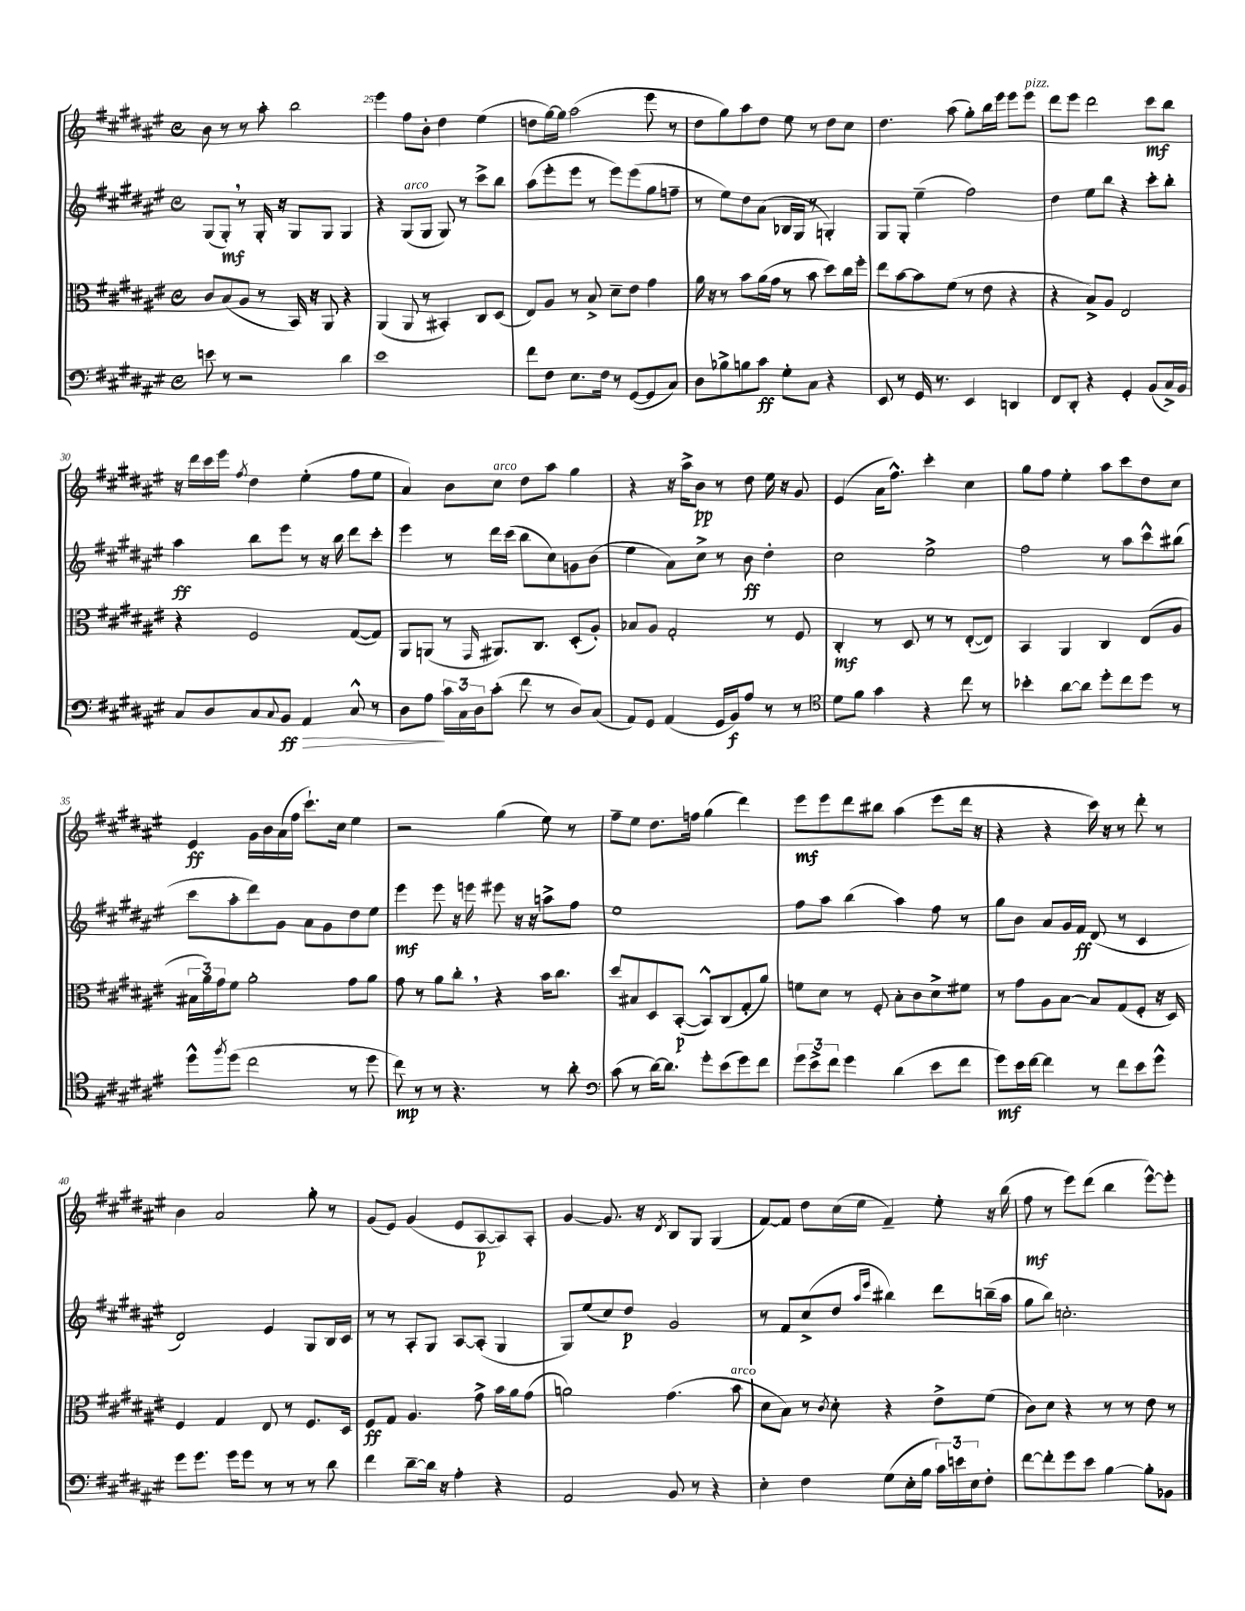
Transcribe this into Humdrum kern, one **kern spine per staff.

**kern	**dynam	**kern	**dynam	**kern	**dynam	**kern	**dynam
*part4	*part4	*part3	*part3	*part2	*part2	*part1	*part1
*staff4	*staff4	*staff3	*staff3	*staff2	*staff2	*staff1	*staff1
*clefF4	*	*clefC3	*	*clefG2	*	*clefG2	*
*k[f#c#g#d#a#e#]	*	*k[f#c#g#d#a#e#]	*	*k[f#c#g#d#a#e#]	*	*k[f#c#g#d#a#e#]	*
*M4/4	*	*M4/4	*	*M4/4	*	*M4/4	*
*met(c)	*	*met(c)	*	*met(c)	*	*met(c)	*
=24	=24	=24	=24	=24	=24	=24	=24
8en\	.	8c#/L	.	(8G#/L	.	8b\	.
8r	.	(8B/	.	8G#',/J)	mf	8r	.
2r	.	8A#/J	.	8r	.	8r	.
.	.	8r	.	16G#'/	.	8aa#'\	.
.	.	.	.	16r	.	.	.
.	.	16BB/)	.	8G#/L	.	2bb\	.
.	.	16r	.	.	.	.	.
.	.	8AA#/	.	8G#/J	.	.	.
4d#\	.	4r	.	4G#/	.	.	.
=25	=25	=25	=25	=25	=25	=25	=25
1e#	.	(4AA#/	.	4r	.	4eee#\	.
!	!	!	!	!LO:TX:a:i:t=arco	!	!	!
.	.	8AA#/	.	(8G#/L	.	8ff#\L	.
.	.	8r	.	8G#/J	.	8b'\J	.
.	.	4BB#X'/)	.	8G#/)	.	4dd#\	.
.	.	.	.	8r	.	.	.
.	.	8C#/L	.	8ccc#^\L	.	(4ee#\	.
.	.	(8D#/J	.	8bb\J	.	.	.
=26	=26	=26	=26	=26	=26	=26	=26
8f#\L	.	8E#/L)	.	(8aa#\L	.	8ddn\L	.
8F#\J	.	8A#/J	.	8eee#'\	.	[16gg#\L)	.
.	.	.	.	.	.	16gg#\JJ]	.
8.E#\L	.	8r	.	8eee#\J	.	(2aa#\	.
.	.	8B^/	.	8r	.	.	.
16F#\Jk	.	.	.	.	.	.	.
8r	.	8d#~\L	.	8eee#\L)	.	.	.
([8GG#/L	.	8e#\J	.	(8eee#\	.	.	.
8GG#/]	.	4g#\	.	8gg#\	.	8eee#\	.
8C#/J)	.	.	.	8ffn~\J	.	8r	.
=27	=27	=27	=27	=27	=27	=27	=27
8D#\L	.	16a#\	.	8r	.	8dd#\L	.
.	.	16r	.	.	.	.	.
8B-X^\	.	8r	.	8ee#\L)	.	8gg#\)	.
8Bn\	.	8b\L	.	8dd#\	.	8aa#\	.
8c#\J	ff	(16a#\L	.	(8a#\J	.	8dd#\J	.
.	.	16g#\JJ	.	.	.	.	.
8G#'\L	.	8r	.	16B-X/LL	.	8ee#\	.
.	.	.	.	16G#/JJ	.	.	.
8C#\J	.	8b\	.	8r	.	8r	.
4r	.	8dd#\L)	.	4Gn'/)	.	8dd#\L	.
.	.	16cc#\L	.	.	.	8cc#\J	.
.	.	16ff#'\JJ	.	.	.	.	.
=28	=28	=28	=28	=28	=28	=28	=28
8EE#/	.	8ee#\L	.	8G#/L	.	4.dd#\	.
8r	.	[8b\	.	8G#'/J	.	.	.
16GG#/	.	8b\]	.	(4ee#~\	.	.	.
8.r	.	.	.	.	.	.	.
.	.	(8f#\J	.	.	.	(8aa#\	.
4EE#/	.	8r	.	2ff#\)	.	8gg#'\L)	.
.	.	8e#\	.	.	.	16bb\L	.
.	.	.	.	.	.	16eee#\JJ	.
4DDn/	.	4r	.	.	.	8eee#\L	.
!	!	!	!	!	!	!LO:TX:a:i:t=pizz.	!
.	.	.	.	.	.	8eee#\J	.
=29	=29	=29	=29	=29	=29	=29	=29
8FF#/L	.	4r	.	4dd#\	.	8ddd#\L	.
8DD#'/J	.	.	.	.	.	8eee#\J	.
4r	.	8B^/L)	.	8ee#\L	.	2ddd#\	.
.	.	8A#/J	.	8bb\J	.	.	.
4GG#'/	.	2E#/	.	4r	.	.	.
(8BB/L	.	.	.	8ccc#'\L	.	8ccc#\L	mf
16C#^/L)	.	.	.	8bb'\J	.	8bb\J	.
16BB/JJ	.	.	.	.	.	.	.
!!LO:LB:g=z
=30	=30	=30	=30	=30	=30	=30	=30
8C#/L	.	4r	.	4aa#\	ff	16r	.
.	.	.	.	.	.	16ddd#\LL	.
8D#/	.	.	.	.	.	16ccc#\	.
.	.	.	.	.	.	16eee#\JJ	.
.	.	.	.	.	.	8qff#/	.
8C#/	.	2F#/	.	8bb\L	.	4dd#\	.
8qqC#/	.	.	.	.	.	.	.
8BB/J	ff	.	.	8eee#\J	.	.	.
!	!LO:HP:b	!	!	!	!	!	!
4AA#/	>	.	.	8r	.	(4ee#'\	.
.	.	.	.	16r	.	.	.
.	.	.	.	16bb\	.	.	.
8C#^^/	.	([8G#/L	.	8ddd#\L	.	8ff#\L	.
8r	.	8G#/J])	.	8ccc#'\J	.	8ee#\J	.
=31	=31	=31	=31	=31	=31	=31	=31
8D#\L	.	8AA#/L	.	4eee#\	.	4a#/)	.
8A#\J	.	(8AAn/J	.	.	.	.	.
24c#\LL	]	8r	.	8r	.	8b\L	.
24C#\	.	.	.	.	.	.	.
24D#\J	.	.	.	.	.	.	.
.	.	16qqGG#/	.	.	.	.	.
!	!	!	!	!	!	!LO:TX:a:i:t=arco	!
(8c#'\J	.	8.AA#X/L)	.	16ddd#\LL	.	8cc#\J	.
.	.	.	.	(16ccc#\JJ	.	.	.
8f#\	.	.	.	8bb\L	.	8dd#\L	.
.	.	8.C#/J	.	.	.	.	.
8r	.	.	.	8cc#\)	.	8aa#\J	.
8D#/L)	.	(8D#'/L	.	8gn\	.	4gg#\	.
(8C#/J	.	8A#'/J)	.	(8b\J	.	.	.
=32	=32	=32	=32	=32	=32	=32	=32
8AA#/L)	.	8B-X/L	.	4ee#\	.	4r	.
8GG#/J	.	8A#/J	.	.	.	.	.
(4AA#/	.	2G#'/	.	8a#\L)	.	16r	.
.	.	.	.	.	.	16aa#^\KL	.
.	.	.	.	8cc#^\J	.	8b\J	pp
16GG#/LL	.	.	.	8r	.	8r	.
16BB/J)	f	.	.	.	.	.	.
8A#/J	.	.	.	8b\	ff	8dd#\	.
8r	.	8r	.	4dd#'\	.	16ee#\	.
.	.	.	.	.	.	16r	.
8r	.	8F#/	.	.	.	8g#/	.
=33	=33	=33	=33	=33	=33	=33	=33
*clefC4	*	*	*	*	*	*	*
8d#\L	.	4C#'/	mf	2cc#\	.	(4e#/	.
8f#\J	.	.	.	.	.	.	.
4g#\	.	8r	.	.	.	16a#\KL	.
.	.	.	.	.	.	8.ff#^^\J)	.
.	.	8D#/	.	.	.	.	.
4r	.	8r	.	2ee#^\	.	4ccc#'\	.
.	.	8r	.	.	.	.	.
8cc#\	.	([8E#'/L	.	.	.	4cc#\	.
8r	.	8E#/J])	.	.	.	.	.
=34	=34	=34	=34	=34	=34	=34	=34
4b-X'\	.	4BB/	.	2ff#\	.	8gg#\L	.
.	.	.	.	.	.	8ff#\J	.
[8a#\L	.	4AA#/	.	.	.	4ee#'\	.
8a#\J]	.	.	.	.	.	.	.
8dd#'\L	.	4C#/	.	8r	.	8aa#\L	.
8cc#\	.	.	.	8aa#\L	.	8ccc#\	.
8dd#\J	.	(8E#/L	.	8ccc#^^\	.	8dd#\	.
8r	.	8A#/J	.	(8bb#X\J	.	8cc#\J	.
!!LO:LB:g=z
=35	=35	=35	=35	=35	=35	=35	=35
8dd#^^\L	.	24B#X\LL	.	8ccc#\L	.	4e#/	ff
.	.	24a#\)	.	.	.	.	.
.	.	24g#\J	.	.	.	.	.
8qff#/	.	.	.	.	.	.	.
(8dd#\J	.	8f#\J	.	8aa#'\	.	.	.
2cc#\	.	2a#'\	.	8ddd#\)	.	16g#\LL	.
.	.	.	.	.	.	16b\	.
.	.	.	.	8g#\J	.	(16a#\	.
.	.	.	.	.	.	16ff#\JJ	.
.	.	.	.	8a#\L	.	8.ccc#`\L)	.
.	.	.	.	8g#\	.	.	.
.	.	.	.	.	.	16cc#\Jk	.
8r	.	8g#\L	.	8dd#\	.	4ee#\	.
8dd#\	.	8a#\J	.	8ee#\J	.	.	.
=36	=36	=36	=36	=36	=36	=36	=36
8cc#\)	mp	8g#\	.	4eee#\	mf	2r	.
8r	.	8r	.	.	.	.	.
8r	.	8a#\L	.	8eee#\	.	.	.
4.r	.	8cc#',\J	.	16r	.	.	.
.	.	.	.	16eeen\	.	.	.
.	.	4r	.	8eee#X\	.	(4gg#\	.
.	.	.	.	16r	.	.	.
.	.	.	.	16r	.	.	.
8r	.	16b\KL	.	8aan^\L	.	8ee#\)	.
.	.	8.cc#\J	.	.	.	.	.
8a#'\	.	.	.	8ff#\J	.	8r	.
=37	=37	=37	=37	=37	=37	=37	=37
*clefF4	*	*	*	*	*	*	*
(8c#\	.	8dd#/L	.	1ee#	.	8ff#~\L	.
8r	.	8B#X/	.	.	.	8ee#\J	.
[16d#\KL)	.	8D#/	.	.	.	8.dd#\L	.
8.d#\J]	.	.	.	.	.	.	.
.	.	([8BB'/J	p	.	.	.	.
.	.	.	.	.	.	16ffn\Jk	.
8g#'\L	.	8BB^^/L])	.	.	.	(4gg#\	.
(8e#\	.	(8C#/	.	.	.	.	.
8g#\)	.	8G#'/	.	.	.	4ddd#\)	.
8f#\J	.	8a#/J)	.	.	.	.	.
=38	=38	=38	=38	=38	=38	=38	=38
12g#\L	.	8fn\L	.	8ff#\L	.	8eee#\L	mf
12e#^\	.	.	.	.	.	.	.
.	.	8d#\J	.	8aa#\J	.	8eee#\	.
12f#\J	.	.	.	.	.	.	.
4g#\	.	8r	.	(4bb\	.	8ddd#\	.
.	.	8F#'/	.	.	.	8bb#X\J	.
(4d#\	.	8B'\L	.	4aa#\)	.	(4aa#\	.
.	.	8c#\	.	.	.	.	.
8e#\L	.	8d#^\	.	8ff#\	.	8eee#\L	.
8f#\J	.	8f#X\J	.	8r	.	16ddd#\Jk	.
.	.	.	.	.	.	16r	.
=39	=39	=39	=39	=39	=39	=39	=39
8g#\L)	mf	8r	.	8gg#\L	.	4r	.
16e#\L	.	8g#\L	.	8b\J	.	.	.
[16f#\JJ	.	.	.	.	.	.	.
4f#\]	.	8A#\	.	8a#/L	.	4r	.
.	.	[8B\J	.	16g#/L	.	.	.
.	.	.	.	16f#/JJ	ff	.	.
8r	.	8B/L]	.	(8d#/	.	16ccc#\)	.
.	.	.	.	.	.	16r	.
8f#\L	.	(8G#/	.	8r	.	8r	.
8e#\	.	8F#'/J	.	4c#/	.	8ddd#'\	.
8g#^^\J	.	16r	.	.	.	8r	.
.	.	16D#/)	.	.	.	.	.
!!LO:LB:g=z
=40	=40	=40	=40	=40	=40	=40	=40
8g#\L	.	4F#/	.	2d#/)	.	4b\	.
8.g#\J	.	.	.	.	.	.	.
.	.	4G#/	.	.	.	2a#/	.
16g#\KL	.	.	.	.	.	.	.
8g#\J	.	.	.	.	.	.	.
8r	.	8E#/	.	4e#/	.	.	.
8r	.	8r	.	.	.	.	.
8r	.	8.F#/L	.	8G#/L	.	8gg#'\	.
8d#\	.	.	.	16B/L	.	8r	.
.	.	16D#/Jk	.	16c#/JJ	.	.	.
=41	=41	=41	=41	=41	=41	=41	=41
4f#\	.	8F#/L	ff	8r	.	(8g#/L	.
.	.	8G#/J	.	8r	.	8e#/J)	.
[8d#~\L	.	4.A#/	.	8A#'/L	.	(4g#/	.
16d#\Jk]	.	.	.	8G#/J	.	.	.
16r	.	.	.	.	.	.	.
4A#'\	.	.	.	[8A#/L	.	8e#/L	.
.	.	8g#^\	.	(8A#'/J]	.	[8A#/	p
4r	.	16b\LL	.	4G#/	.	8A#/])	.
.	.	16a#\J	.	.	.	.	.
.	.	(8g#\J	.	.	.	8A#'/J	.
=42	=42	=42	=42	=42	=42	=42	=42
2AA#/	.	2an\)	.	8G#/L)	.	[4g#/	.
.	.	.	.	(8ee#/	.	.	.
.	.	.	.	8cc#/)	.	8.g#/]	.
.	.	.	.	8dd#/J	p	.	.
.	.	.	.	.	.	16r	.
.	.	.	.	.	.	8qd#/	.
8BB/	.	(4.g#\	.	2g#/	.	8B/L	.
8r	.	.	.	.	.	8G#/J	.
4r	.	.	.	.	.	(4G#/	.
!	!	!LO:TX:a:i:t=arco	!	!	!	!	!
.	.	8b\	.	.	.	.	.
=43	=43	=43	=43	=43	=43	=43	=43
4E#'\	.	8d#\L	.	8r	.	[8f#/L)	.
.	.	8B\J)	.	8f#/L	.	8f#/J]	.
4F#\	.	8r	.	(8cc#^/	.	8dd#\L	.
.	.	8qc#/	.	.	.	.	.
.	.	8d#'\	.	8dd#/J	.	(16cc#\L	.
.	.	.	.	.	.	16ee#\JJ	.
.	.	.	.	16qqaa#/LL	.	.	.
.	.	.	.	16qqeee#/JJ	.	.	.
(8G#\L	.	4r	.	4bb#X\)	.	4f#~/)	.
16E#'\L	.	.	.	.	.	.	.
16B\JJ	.	.	.	.	.	.	.
24c#\LL)	.	8e#^\L	.	8ddd#\L	.	8ee#'\	.
24en\	.	.	.	.	.	.	.
24E#\J	.	.	.	.	.	.	.
8F#'\J	.	(8f#\J	.	(16bbn~\L	.	16r	.
.	.	.	.	16aa#\JJ	.	(16bb\	.
=44	=44	=44	=44	=44	=44	=44	=44
[8f#\L	.	8c#\L)	.	8gg#\L	.	8ff#\	mf
8f#'\]	.	8d#\J	.	8bb\J)	.	8r	.
8g#\	.	4r	.	2.ccn'\	.	8eee#\L)	.
8e#\J	.	.	.	.	.	(8ddd#\J	.
[4B\	.	8r	.	.	.	4bb\	.
.	.	8r	.	.	.	.	.
8B'\L]	.	8e#\	.	.	.	[8eee#^^\L)	.
8BB-X\J	.	8r	.	.	.	8eee#'\J]	.
==	==	==	==	==	==	==	==
*-	*-	*-	*-	*-	*-	*-	*-
